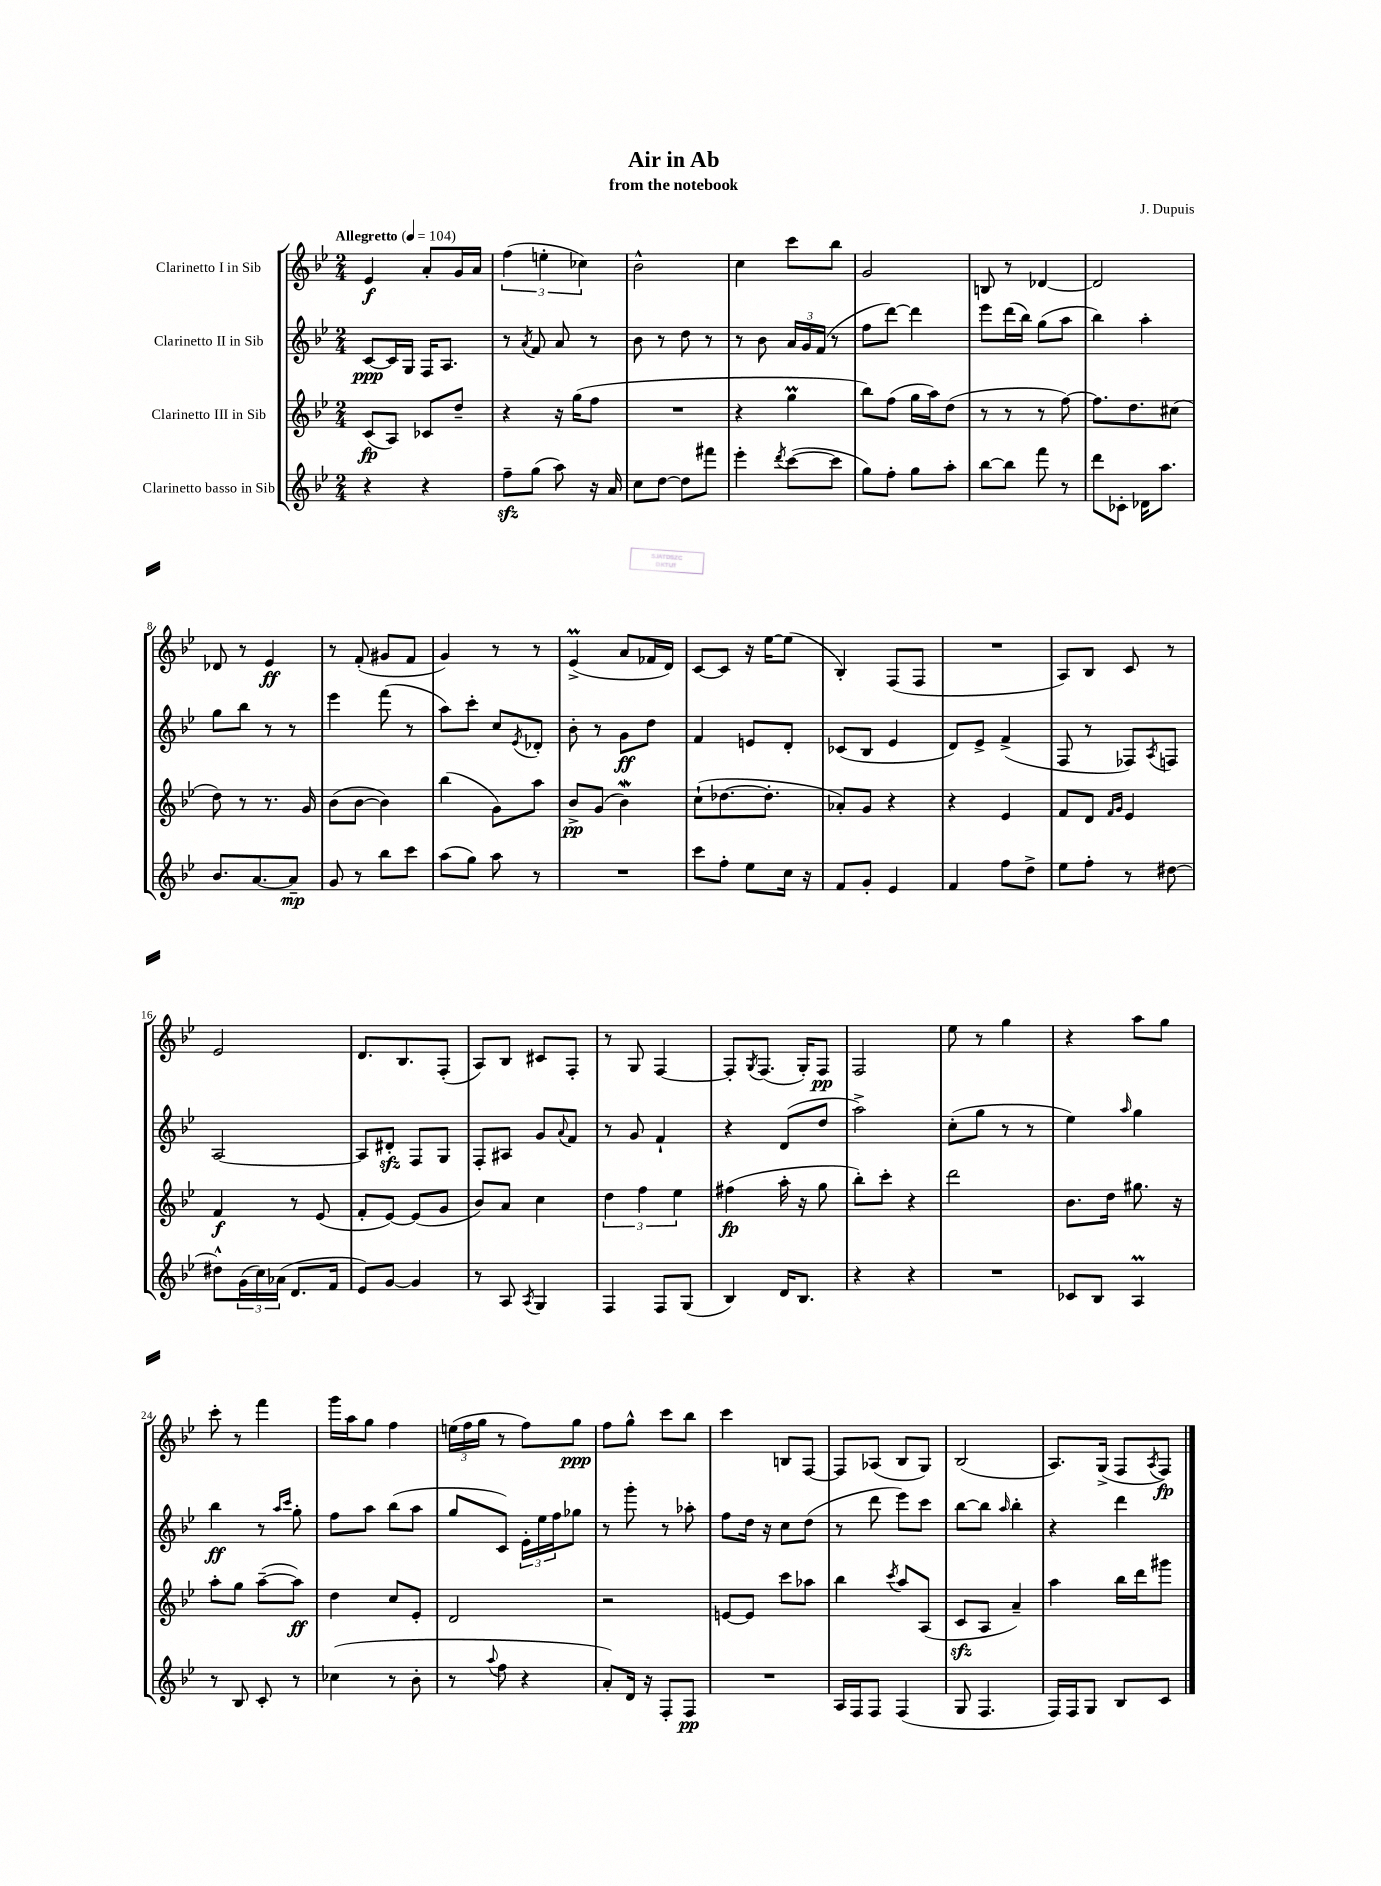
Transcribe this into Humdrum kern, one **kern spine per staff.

**kern	**dynam	**kern	**dynam	**kern	**dynam	**kern	**dynam
*part4	*part4	*part3	*part3	*part2	*part2	*part1	*part1
*staff4	*staff4	*staff3	*staff3	*staff2	*staff2	*staff1	*staff1
*I"Clarinetto basso in Sib	*	*I"Clarinetto III in Sib	*	*I"Clarinetto II in Sib	*	*I"Clarinetto I in Sib	*
*clefG2	*	*clefG2	*	*clefG2	*	*clefG2	*
*k[b-e-]	*	*k[b-e-]	*	*k[b-e-]	*	*k[b-e-]	*
*M2/4	*	*M2/4	*	*M2/4	*	*M2/4	*
*MM104	*	*MM104	*	*MM104	*	*MM104	*
=1	=1	=1	=1	=1	=1	=1	=1
!	!	!	!	!	!	!LO:TX:a:B:t=Allegretto	!
4r	.	(8c/L	fp	[8c/L	ppp	4e-/	f
.	.	8A/J)	.	16c/L]	.	.	.
.	.	.	.	16G/JJ	.	.	.
4r	.	8c-X/L	.	16F/KL	.	8a'/L	.
.	.	.	.	8.A/J	.	.	.
.	.	8dd~/J	.	.	.	16g/L	.
.	.	.	.	.	.	16a/JJ	.
=2	=2	=2	=2	=2	=2	=2	=2
8ffzz~\L	.	4r	.	8r	.	(6ff\	.
.	.	.	.	8qa/	.	.	.
(8gg\J	.	.	.	8f/	.	.	.
.	.	.	.	.	.	6een'\	.
8aa\)	.	16r	.	8a/	.	.	.
.	.	(16gg\KL	.	.	.	.	.
.	.	.	.	.	.	6cc-X\)	.
16r	.	8ff\J	.	8r	.	.	.
16a/	.	.	.	.	.	.	.
=3	=3	=3	=3	=3	=3	=3	=3
8cc\L	.	2r	.	8b-\	.	2b-^^\	.
[8dd\J	.	.	.	8r	.	.	.
8dd\L]	.	.	.	8dd\	.	.	.
8fff#X\J	.	.	.	8r	.	.	.
=4	=4	=4	=4	=4	=4	=4	=4
4eee-'\	.	4r	.	8r	.	4cc\	.
.	.	.	.	8b-\	.	.	.
8qddd/	.	.	.	.	.	.	.
([8ccc\L	.	4ggM\	.	24a/LL	.	8ccc\L	.
.	.	.	.	24g/	.	.	.
.	.	.	.	(24f/JJ	.	.	.
8ccc\J]	.	.	.	8r	.	8bb-\J	.
=5	=5	=5	=5	=5	=5	=5	=5
8gg\L)	.	8bb-\L)	.	8ff\L	.	2g/	.
8ff'\J	.	(8ff\J	.	[8ddd\J)	.	.	.
8gg\L	.	16gg\LL	.	4ddd\]	.	.	.
.	.	16aa\J)	.	.	.	.	.
8aa'\J	.	(8dd\J	.	.	.	.	.
=6	=6	=6	=6	=6	=6	=6	=6
[8bb-\L	.	8r	.	8eee-\L	.	8Bn/	.
8bb-\J]	.	8r	.	(16ddd\L	.	8r	.
.	.	.	.	16bb-\JJ)	.	.	.
8fff\	.	8r	.	(8gg\L	.	[4d-X/	.
8r	.	[8ff\)	.	8aa\J	.	.	.
=7	=7	=7	=7	=7	=7	=7	=7
8ddd\L	.	8.ff\L]	.	4bb-\)	.	2d-/]	.
8c-X'\J	.	.	.	.	.	.	.
.	.	8.dd\	.	.	.	.	.
16d-X\KL	.	.	.	4aa'\	.	.	.
8.aa\J	.	.	.	.	.	.	.
.	.	(8cc#X\J	.	.	.	.	.
!!LO:LB:g=z
=8	=8	=8	=8	=8	=8	=8	=8
8.b-/L	.	8dd\)	.	8gg\L	.	8d-X/	.
.	.	8r	.	8bb-\J	.	8r	.
[8.a/	.	.	.	.	.	.	.
.	.	8.r	.	8r	.	4e-/	ff
8a~/J]	mp	.	.	8r	.	.	.
.	.	16g/	.	.	.	.	.
=9	=9	=9	=9	=9	=9	=9	=9
8g/	.	(8b-\L	.	4eee-\	.	8r	.
8r	.	[8b-\J	.	.	.	(8f'/	.
8bb-\L	.	4b-\])	.	(8fff\	.	8g#X/L	.
8ccc\J	.	.	.	8r	.	8f/J	.
=10	=10	=10	=10	=10	=10	=10	=10
(8aa\L	.	(4bb-\	.	8aa\L)	.	4g/)	.
8gg\J)	.	.	.	8ccc'\J	.	.	.
8aa\	.	8g\L)	.	8cc/L	.	8r	.
.	.	.	.	8qe-/	.	.	.
8r	.	8aa\J	.	8d-X'/J	.	8r	.
=11	=11	=11	=11	=11	=11	=11	=11
2r	.	8b-^/L	pp	8b-'\	.	(4e-M^/	.
.	.	(8g/J	.	8r	.	.	.
.	.	4b-w\)	.	8g\L	ff	8a/L	.
.	.	.	.	8dd\J	.	16f-X/L	.
.	.	.	.	.	.	16d/JJ)	.
=12	=12	=12	=12	=12	=12	=12	=12
8ccc\L	.	(8cc`\L	.	4f/	.	[8c/L	.
8ff'\J	.	[8.dd-X\	.	.	.	8c/J]	.
8ee-\L	.	.	.	8en/L	.	16r	.
.	.	8.dd-'\J]	.	.	.	[16ee-\KL	.
16cc\Jk	.	.	.	8d'/J	.	(8ee-\J]	.
16r	.	.	.	.	.	.	.
=13	=13	=13	=13	=13	=13	=13	=13
8f/L	.	8a-X'/L)	.	(8c-X/L	.	4B-'/)	.
8g'/J	.	8g/J	.	8B-/J	.	.	.
4e-/	.	4r	.	4e-/	.	(8F/L	.
.	.	.	.	.	.	8F/J	.
=14	=14	=14	=14	=14	=14	=14	=14
4f/	.	4r	.	8d/L)	.	2r	.
.	.	.	.	8e-^/J	.	.	.
8ff\L	.	4e-/	.	(4f^/	.	.	.
8dd^\J	.	.	.	.	.	.	.
=15	=15	=15	=15	=15	=15	=15	=15
8ee-\L	.	8f/L	.	8F/	.	8A/L)	.
8ff'\J	.	8d/J	.	8r	.	8B-/J	.
.	.	16qqf/LL	.	.	.	.	.
.	.	16qqg/JJ	.	.	.	.	.
8r	.	4e-/	.	8F-X/L)	.	8c/	.
.	.	.	.	8qA/	.	.	.
[8dd#X\	.	.	.	8Fn/J	.	8r	.
!!LO:LB:g=z
=16	=16	=16	=16	=16	=16	=16	=16
8dd#X^^\L]	.	4f/	f	[2A/	.	2e-/	.
(24g\L	.	.	.	.	.	.	.
24cc\)	.	.	.	.	.	.	.
(24a-X\JJ	.	.	.	.	.	.	.
8.d/L	.	8r	.	.	.	.	.
.	.	(8e-/	.	.	.	.	.
16f/Jk	.	.	.	.	.	.	.
=17	=17	=17	=17	=17	=17	=17	=17
8e-/L)	.	8f'/L	.	8A/L]	.	8.d/L	.
[8g/J	.	[8e-/J)	.	8d#Xzz'/J	.	.	.
.	.	.	.	.	.	8.B-/	.
4g/]	.	(8e-/L]	.	8F/L	.	.	.
.	.	8g/J	.	8G/J	.	(8F'/J	.
=18	=18	=18	=18	=18	=18	=18	=18
8r	.	8b-/L)	.	8F'/L	.	8A/L)	.
8A/	.	8a/J	.	8A#X/J	.	8B-/J	.
8qA/	.	.	.	.	.	.	.
4G/	.	4cc\	.	8g/L	.	8c#X/L	.
.	.	.	.	8qqa/	.	.	.
.	.	.	.	8f/J	.	8F'/J	.
=19	=19	=19	=19	=19	=19	=19	=19
4F/	.	6dd\	.	8r	.	8r	.
.	.	.	.	8g/	.	8G/	.
.	.	6ff\	.	.	.	.	.
8F/L	.	.	.	4f`/	.	[4F/	.
.	.	6ee-\	.	.	.	.	.
(8G/J	.	.	.	.	.	.	.
=20	=20	=20	=20	=20	=20	=20	=20
4B-/)	.	(4ff#X\	fp	4r	.	8F'/L]	.
.	.	.	.	.	.	8qG/	.
.	.	.	.	.	.	(8.F/J	.
16d/KL	.	16aa'\	.	(8d/L	.	.	.
8.B-/J	.	16r	.	.	.	16G'/KL)	.
.	.	8gg\	.	8dd/J	.	8F/J	pp
=21	=21	=21	=21	=21	=21	=21	=21
4r	.	8bb-'\L)	.	2aa^\)	.	2F/	.
.	.	8ccc'\J	.	.	.	.	.
4r	.	4r	.	.	.	.	.
=22	=22	=22	=22	=22	=22	=22	=22
2r	.	2ddd\	.	(8cc'\L	.	8ee-\	.
.	.	.	.	8gg\J	.	8r	.
.	.	.	.	8r	.	4gg\	.
.	.	.	.	8r	.	.	.
=23	=23	=23	=23	=23	=23	=23	=23
8c-X/L	.	8.b-\L	.	4ee-\)	.	4r	.
8B-/J	.	.	.	.	.	.	.
.	.	16dd\Jk	.	.	.	.	.
.	.	.	.	16qqaa/	.	.	.
4Am/	.	8.gg#X\	.	4gg\	.	8aa\L	.
.	.	.	.	.	.	8gg\J	.
.	.	16r	.	.	.	.	.
!!LO:LB:g=z
=24	=24	=24	=24	=24	=24	=24	=24
8r	.	8aa'\L	.	4bb-\	ff	8ccc'\	.
8B-/	.	8gg\J	.	.	.	8r	.
8c'/	.	([8aa~\L	.	8r	.	4fff\	.
.	.	.	.	16qqaa/LL	.	.	.
.	.	.	.	16qqccc/JJ	.	.	.
8r	.	8aa\J])	ff	8gg'\	.	.	.
=25	=25	=25	=25	=25	=25	=25	=25
(4cc-X\	.	4dd\	.	8ff\L	.	16ggg\LL	.
.	.	.	.	.	.	16aa\J	.
.	.	.	.	8aa\J	.	8gg\J	.
8r	.	8cc/L	.	(8bb-\L	.	4ff\	.
8b-'\	.	8e-'/J	.	8aa\J	.	.	.
=26	=26	=26	=26	=26	=26	=26	=26
8r	.	2d/	.	8gg/L	.	(24een\LL	.
.	.	.	.	.	.	24ff\	.
.	.	.	.	.	.	24gg\JJ	.
8qqaa/	.	.	.	.	.	.	.
8ff\	.	.	.	8c/J)	.	8r	.
4r	.	.	.	24e-'\LL	.	8ff\L)	.
.	.	.	.	24ee-\	.	.	.
.	.	.	.	24ff\J	.	.	.
.	.	.	.	8gg-X\J	.	8gg\J	ppp
=27	=27	=27	=27	=27	=27	=27	=27
8a'/L)	.	2r	.	8r	.	8ff\L	.
16d/Jk	.	.	.	8ggg'\	.	8gg^^\J	.
16r	.	.	.	.	.	.	.
8F'/L	.	.	.	8r	.	8ccc\L	.
8F/J	pp	.	.	8aa-X'\	.	8bb-\J	.
=28	=28	=28	=28	=28	=28	=28	=28
2r	.	[8en/L	.	8ff\L	.	4ccc\	.
.	.	8e/J]	.	16dd\Jk	.	.	.
.	.	.	.	16r	.	.	.
.	.	8ccc\L	.	8cc\L	.	8Bn/L	.
.	.	8aa-X\J	.	(8dd\J	.	[8F/J	.
=29	=29	=29	=29	=29	=29	=29	=29
16A/LL	.	4bb-\	.	8r	.	8F/L]	.
16F/J	.	.	.	.	.	.	.
8F/J	.	.	.	8ddd\	.	(8A-X/J	.
.	.	8qccc/	.	.	.	.	.
(4F/	.	8aa/L	.	8eee-\L)	.	8B-/L	.
.	.	(8A/J	.	8ccc\J	.	8G/J)	.
=30	=30	=30	=30	=30	=30	=30	=30
8G/	.	8czz/L	.	[8bb-\L	.	(2B-/	.
4.F/	.	8A/J	.	8bb-\J]	.	.	.
.	.	.	.	16qqaa/	.	.	.
.	.	4a~/)	.	4bb-'\	.	.	.
=31	=31	=31	=31	=31	=31	=31	=31
16F/LL)	.	4aa\	.	4r	.	8.A/L)	.
16F/J	.	.	.	.	.	.	.
8G/J	.	.	.	.	.	.	.
.	.	.	.	.	.	(16G^/Jk	.
8B-/L	.	16bb-\LL	.	4ddd\	.	8F/L	.
.	.	16ddd\J	.	.	.	.	.
.	.	.	.	.	.	8qA/	.
8c/J	.	8ggg#X\J	.	.	.	8F/J)	fp
==	==	==	==	==	==	==	==
*-	*-	*-	*-	*-	*-	*-	*-
